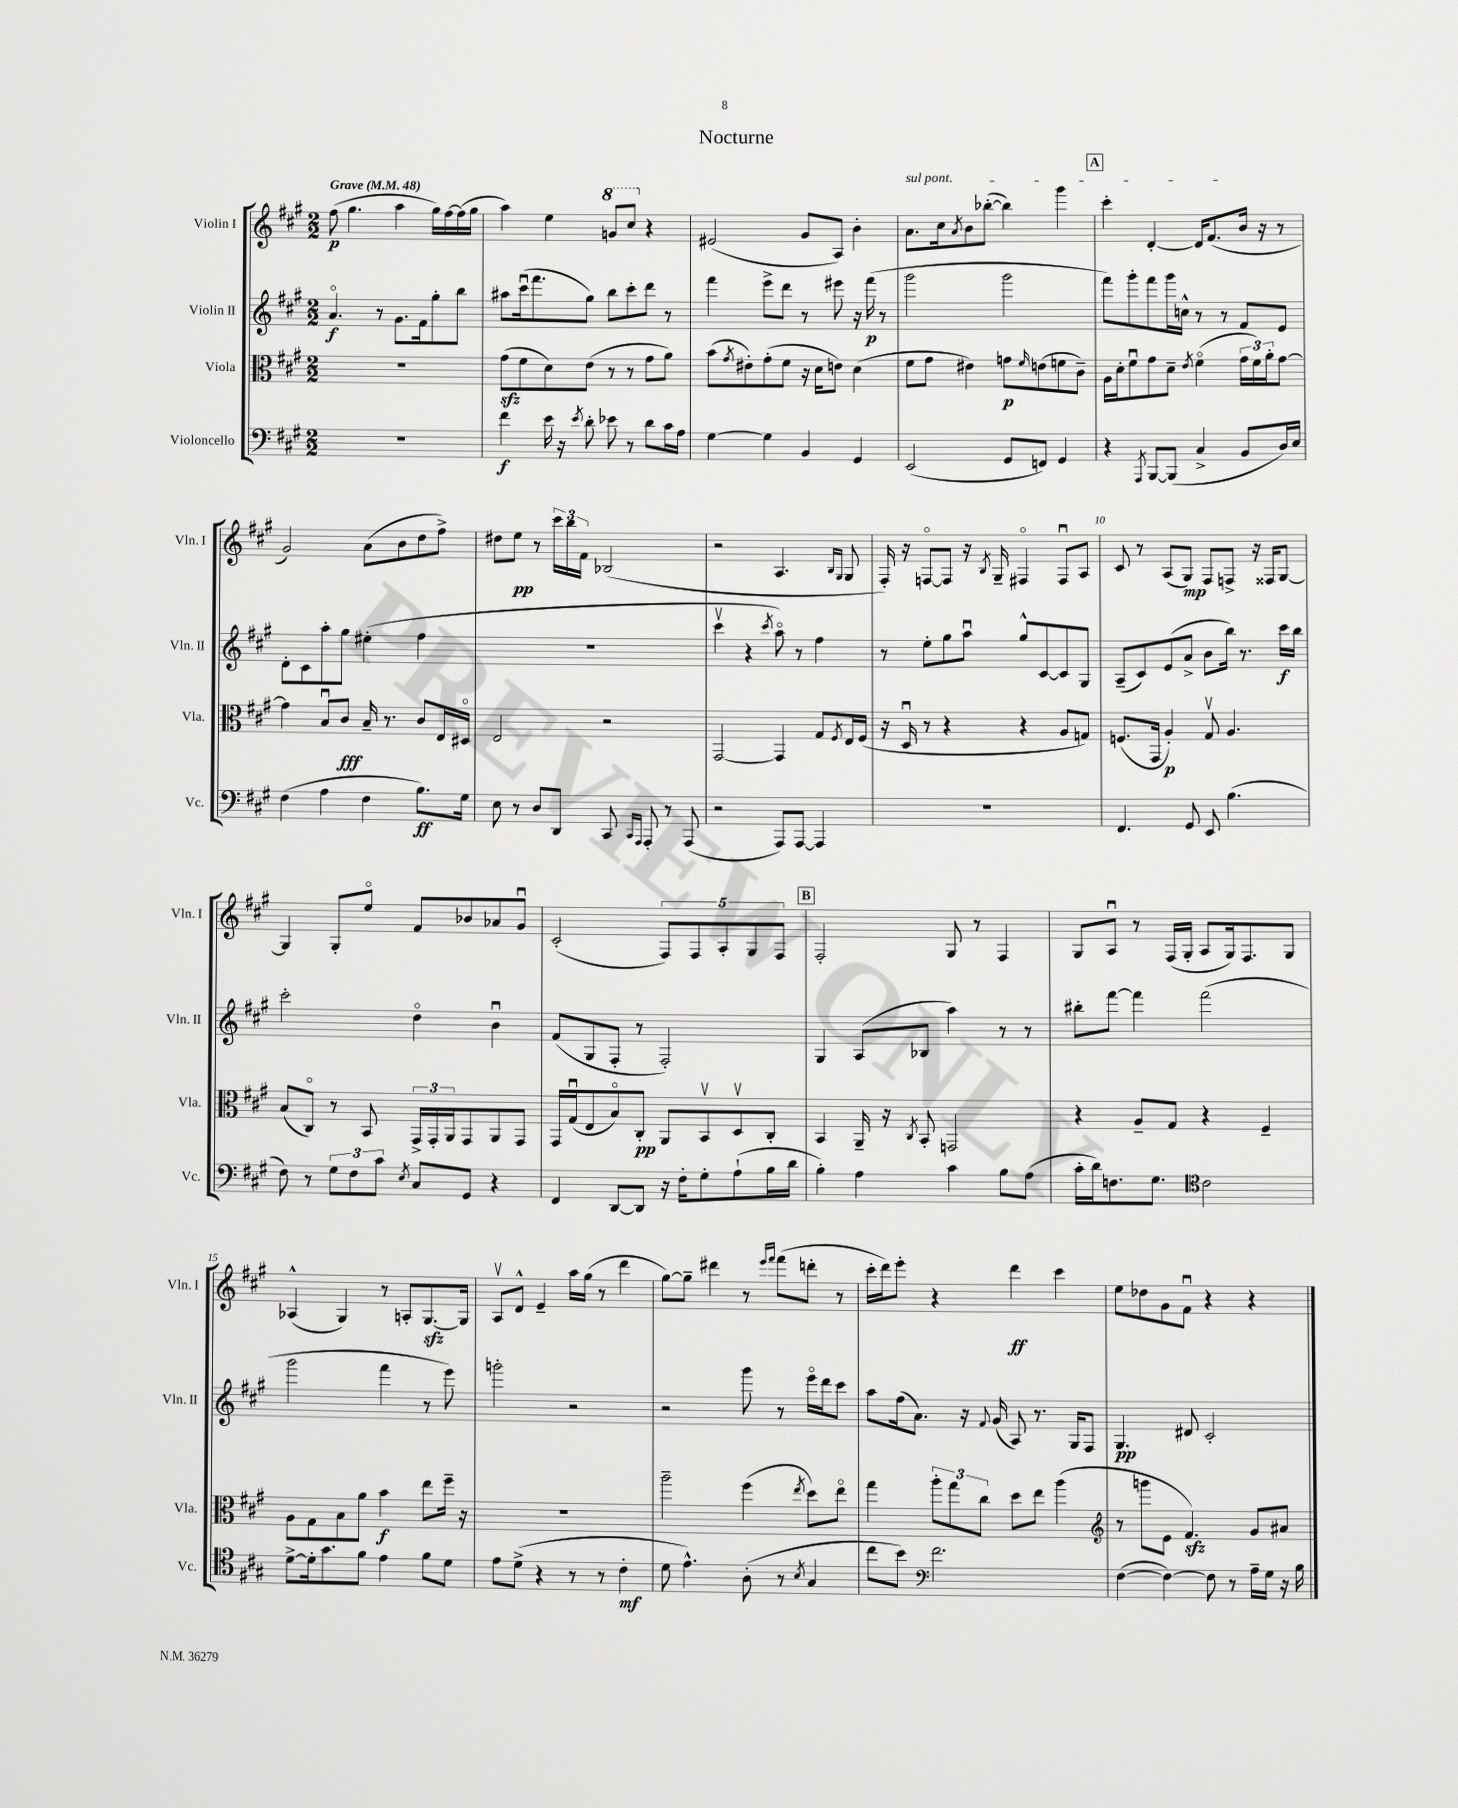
\header { title = "Nocturne" }
<<
\new StaffGroup <<
\new Staff = "s0" \with { instrumentName = "Violin I" shortInstrumentName = "Vln. I" } {
    \clef treble \key a \major \numericTimeSignature \time 2/2 \tempo "Grave" 4 = 48
    fis''8\p( gis''4. a''4 gis''16) fis''16~ fis''16( gis''16 |
    a''4) e''4 \ottava #1 g''8 cis'''8 \ottava #0 r4 |
    eis'2( gis'8 a8) b'4-. |
    \once \override TextSpanner.bound-details.left.text = \markup { \italic "sul pont." } a'8.\startTextSpan cis''16 \acciaccatura { a'8 } b'8 bes''8~-.( bes''4) gis'''4 |
    \mark \markup { \box "A" } cis'''4-. d'4~-. d'16 fis'8.( b'16\stopTextSpan r16 r8 |
    gis'2) a'8( b'8 d''8 fis''8->) |
    dis''8 e''8\pp r8 \tuplet 3/2 { cis'''16 b''16 fis'16 } bes2( |
    r2 a4. \grace { b16 gis16 } gis8 |
    fis16-.) r16 f8~\flageolet f8 r16 \acciaccatura { b8 } gis16-- fis4\flageolet fis8\downbow a8 |
    cis'8 r8 a8( gis8\mp) fis8 f8-> r16 fisis16 gis8~ |
    gis4 gis8-. e''8\flageolet fis'8 bes'8 aes'8 gis'8\downbow |
    cis'2-.( \tuplet 5/4 { fis8) fis8 a8-. gis8 fis8 } |
    \mark \markup { \box "B" } fis2-. gis8 r8 fis4 |
    gis8 a8\downbow r8 fis16( gis16-. a8 gis16) fis8. gis8 |
    aes4-^( gis4) r8 a8-. gis8.~\sfz gis16 |
    a8\upbow d'8-^ e'4-- a''16 gis''16( r8 d'''4 |
    gis''8~) gis''8-- dis'''4 r8 \grace { e'''16 fis'''16 } fis'''8( d'''8-. r8 |
    cis'''16-. d'''16) e'''8-. r4 d'''4\ff cis'''4 |
    e''8 des''8 gis'8 fis'8\downbow r4 r4 \bar "|." |
}
\new Staff = "s1" \with { instrumentName = "Violin II" shortInstrumentName = "Vln. II" } {
    \clef treble \key a \major \numericTimeSignature \time 2/2
    a'4.\flageolet\f r8 gis'8. fis'16 gis''8-. b''8 |
    ais''8 cis'''16\downbow( fis'''8. gis''8) b''8 cis'''8-. d'''8 r8 |
    fis'''4 e'''8-> d'''8 r8 eis'''8 r16 fis'''16\p( r8 |
    gis'''2 gis'''2 |
    \mark \markup { \box "A" } fis'''8) gis'''8-. fis'''8 gis'''16 c''16-^ r8 r8 fis'8 e'8 |
    d'8-. cis'8 a''8-. gis''8 eis''4-.( fis''4 |
    R1 |
    cis'''4\upbow r4 \acciaccatura { cis'''8 } a''8\flageolet) r8 fis''4 |
    r8 e''8-. gis''8 a''8\downbow gis''8-^ cis'8~ cis'8 gis8 |
    a8--( cis'8) e'8( a'8-> b'8 b''16) r8. cis'''16\f b''16 |
    cis'''2-. d''4\flageolet b'4\downbow |
    fis'8( gis8 fis8-. r8 fis2-.) |
    \mark \markup { \box "B" } gis4 a8( bes8 a''4) r8 r8 |
    bis''8-. fis'''8~ fis'''4 fis'''2( |
    gis'''2 fis'''4 r8 e'''8) |
    g'''2-. r2 |
    r2 gis'''8 r8 e'''16\flageolet d'''16 cis'''8 |
    a''8 fis''16( a'8.) r16 \appoggiatura { fis'8 } gis'16( a8) r8. gis16 fis8 |
    gis4.\pp dis'8 cis'2-. \bar "|." |
}
\new Staff = "s2" \with { instrumentName = "Viola" shortInstrumentName = "Vla." } {
    \clef alto \key a \major \numericTimeSignature \time 2/2
    R1 |
    gis'8\sfz( fis'8 d'8) e'8( r8 r8 gis'8 a'8) |
    b'8( \acciaccatura { gis'8 } eis'8-.) gis'8-.( fis'8 r16 d'16 e'8) d'4( |
    fis'8 gis'8 eis'4) g'8\p \grace { fis'16 } e'8( f'8 cis'8--) |
    \mark \markup { \box "A" } a16 d'16-. fis'8\downbow gis'8 d'8-- \acciaccatura { e'8 } fis'4\flageolet( \tuplet 3/2 { gis'16 fis'16) a'16-. } gis'8~ |
    gis'4 b8\downbow cis'8\fff b16-- r8. cis'8 e16 dis16\flageolet |
    e2 r2 |
    gis,2~ gis,4 gis8 \acciaccatura { fis8 } e16 fis16( |
    r16 d16\downbow r8 r4 r4 a8 g8) |
    f8.( gis,16 a4-.\p) gis8\upbow a4. |
    b8( cis8\flageolet) r8 b,8 \tuplet 3/2 { gis,16-> gis,16-. a,16 } gis,8 a,8 gis,8 |
    gis,16 gis16\downbow( e8 b8\flageolet) cis8-.\pp a,8 b,8\upbow d8\upbow cis8-. |
    \mark \markup { \box "B" } b,4 a,16-- r16 \acciaccatura { cis8 } b,8-. g,2 |
    r4 a8-- gis8 r4 fis4-- |
    a8 gis8 b8 a'8 b'4\f e''8 fis''16-- r16 |
    R1 |
    a''2-- fis''4( \acciaccatura { e''8 } d''8) e''8\flageolet |
    gis''4 \tuplet 3/2 { a''8-. gis''8 cis''8 } d''8 e''8 a''4( |
    \clef treble r8 g'''8 e'8 fis'4.\sfz) gis'8 ais'8 \bar "|." |
}
\new Staff = "s3" \with { instrumentName = "Violoncello" shortInstrumentName = "Vc." } {
    \clef bass \key a \major \numericTimeSignature \time 2/2
    R1 |
    fis'4\f e'16 r16 \acciaccatura { e'8 } d'8-. ees'8 r8 d'8 cis'16 a16 |
    gis4~ gis4 b,4 gis,4 |
    e,2( gis,8 f,8) gis,4 |
    \mark \markup { \box "A" } r4 \acciaccatura { a,,8 } b,,8~ b,,8( cis4-> b,8 d16) e16 |
    fis4( a4 fis4 b8.\ff) gis16 |
    e8 r8 d8 d,8 cis,8 \grace { cis,16 a,,16 } a,,8-. r8 a,,8( |
    r2 a,,8) a,,8~ a,,4 |
    R1 |
    fis,4. gis,8 e,8 b4.( |
    fis8) r8 \tuplet 3/2 { gis8 fis8 cis'8 } \acciaccatura { e8 } cis8 gis,8 r4 |
    fis,4 d,8~ d,8 r16 fis16-. gis8-. a8-!( b16 d'16 |
    \mark \markup { \box "B" } b4-.) a4 cis'4 b8 a8( |
    cis'16-. d'16) f8. gis8. \clef tenor cis'2 |
    d'8~-> d'16-. gis'8. fis'8 e'4 fis'8 d'8 |
    e'8 d'8->( r4 r8 r8 cis'4-.\mf |
    d'8 e'4.-^) a8-.( r8 \acciaccatura { b8 } gis4 |
    cis''8 b'8) \clef bass fis'2. |
    fis4~( fis4~) fis8 r8 a16-- gis16 r16 b16 \bar "|." |
}
>>
>>
\layout { \context { \Score \override BarNumber.break-visibility = ##(#f #t #t) barNumberVisibility = #(every-nth-bar-number-visible 5) } }
